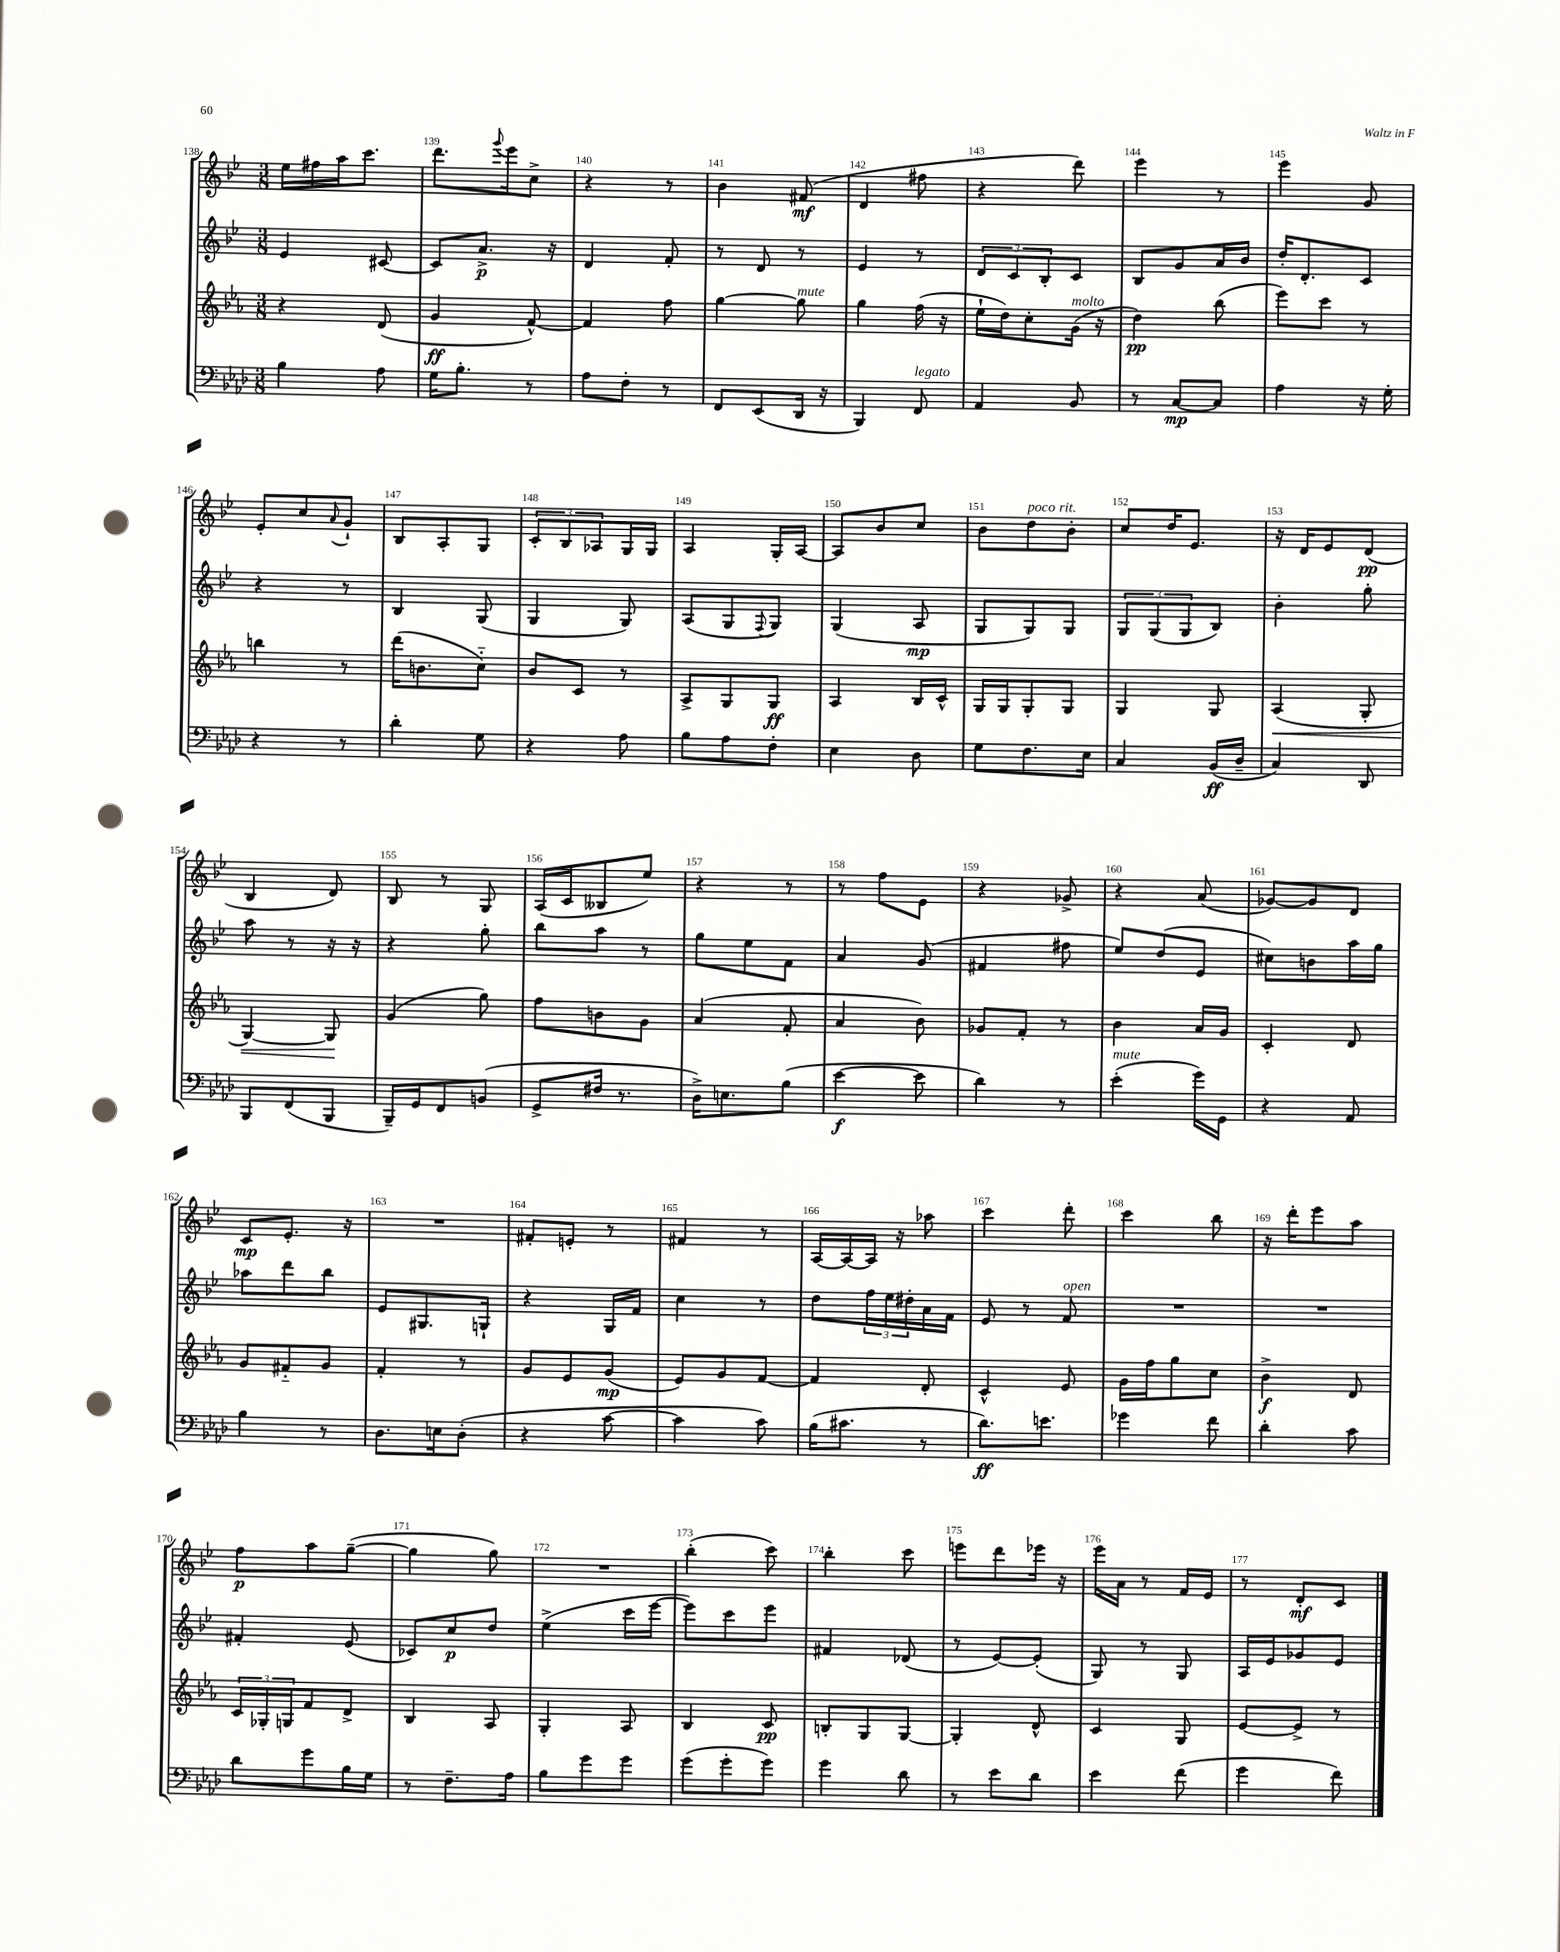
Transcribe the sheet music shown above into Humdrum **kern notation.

**kern	**kern	**kern	**kern
*staff4	*staff3	*staff2	*staff1
*clefF4	*clefG2	*clefG2	*clefG2
*k[b-e-a-d-]	*k[b-e-a-]	*k[b-e-]	*k[b-e-]
*M3/8	*M3/8	*M3/8	*M3/8
4B-\	4r	4e-/	16ee-\LL
.	.	.	16ff#\
.	.	.	16aa\J
.	.	.	8.ccc\J
8A-\	(8d/	[8c#/	.
=	=	=	=
16G\LK	4g/	8c#/]L	8.ddd\L
8.B-'\J	.	.	.
.	.	8.a^/J	.
.	.	.	8qqggg/
.	.	.	16eee-\k
8r	[8f^^/)	.	8cc^\J
.	.	16r	.
=	=	=	=
8A-\L	4f/]	4d/	4r
8F'\J	.	.	.
8r	8ff\	8f'/	8r
=	=	=	=
8FF/L	[4gg\	8r	4b-\
(8EE-/	.	8d/	.
16DD-/Jk	8gg\]	8r	(8f#/
16r	.	.	.
=	=	=	=
4BBB-/)	4gg\	4e-/	4d/
8FF/	(16ff\	8r	8ff#\
.	16r	.	.
=	=	=	=
4AA-/	16ee-`\LL	12d/L	4r
.	16dd\J)	.	.
.	.	12c/	.
.	8cc'\	.	.
.	.	12B-'/	.
8BB-/	(16g\Jk	8c/J	8ddd\)
.	16r	.	.
=	=	=	=
8r	4dd\)	8B-/L	4eee-\
[8C/L	.	8g/	.
8C/]J	(8bb-\	16a/L	8r
.	.	16b-/JJ	.
=	=	=	=
4A-\	8eee-\L)	16dd'/LK	4eee-\
.	.	8.d'/	.
.	8ccc\J	.	.
16r	8r	8c/J	8g/
16G'\	.	.	.
=	=	=	=
4r	4bb\	4r	8e-'/L
.	.	.	8cc/
.	.	.	8qqa/
8r	8r	8r	8g`/J
=	=	=	=
4d-'\	(16ddd\LK	4B-/	8B-/L
.	8.b\	.	.
.	.	.	8A'/
8G\	8cc'~\J)	(8G/	8G/J
=	=	=	=
4r	8b-/L	4G/	12c'/L
.	.	.	12B-/
.	8c/J	.	.
.	.	.	12A-/
8A-\	8r	8G/)	16G/L
.	.	.	16G/JJ
=	=	=	=
8B-\L	8A-^/L	(8A/L	4A/
8A-\	8G/	8G/	.
.	.	8qqF/	.
8F'\J	8G/J	8G/J)	16G'/LL
.	.	.	[16A/JJ
=	=	=	=
4E-\	4A-/	(4G/	8A/]L
.	.	.	8b-/
8D-\	16B-/LL	8A/	8cc/J
.	16c^^/JJ	.	.
=	=	=	=
8G\L	16G/LL	8G/L	8b-\L
.	16G/J	.	.
8.F\	8G'/	8G/)	8dd\
.	8G/J	8G/J	8b-'\J
16E-\Jk	.	.	.
=	=	=	=
4C/	4G/	12G/L	8cc/L
.	.	(12G/	.
.	.	.	16dd/K
.	.	12G/	.
.	.	.	8.e-/J
(16BB-/LL	8G/	8B-/J)	.
16D-~/JJ	.	.	.
=	=	=	=
4C/)	(4A-/	4b-'\	16r
.	.	.	16d/LK
.	.	.	8e-/
8DD-/	8G'/	8gg'\	(8d/J
=	=	=	=
8BBB-/L	[4G/)	8aa\	4B-/
(8FF/	.	8r	.
8BBB-/J	8G/]	16r	8d/)
.	.	16r	.
=	=	=	=
16BBB-~/LL)	(4g/	4r	8B-/
16GG/J	.	.	.
8FF/	.	.	8r
(8BB/J	8gg\)	8gg'\	8G/
=	=	=	=
8GG^/L	8ff\L	8bb-\L	(16A/LL
.	.	.	16c/J
16F#/Jk	8b\	8aa\J	8B--/
8.r	.	.	.
.	8g\J	8r	8ee-/J)
=	=	=	=
16D-^\LK)	(4a-/	8gg\L	4r
8.E\	.	.	.
.	.	8ee-\	.
(8B-\J	8f'/	8f\J	8r
=	=	=	=
[4e-\	4a-/	4a/	8r
.	.	.	8ff\L
8e-\]	8b-\)	(8g/	8e-\J
=	=	=	=
4d-\)	8g-/L	4f#/	4r
.	8f'/J	.	.
8r	8r	8ff#\	8g-^/
=	=	=	=
(4e-'\	4b-\	8ee-/L)	4r
.	.	(8dd/	.
16g\LL)	16a-/LL	8e-/J	(8a/
16GG\JJ	16g/JJ	.	.
=	=	=	=
4r	4c'/	8cc#\L)	[8g-/L)
.	.	8b\	8g-/]
8AA-/	8d/	16aa\L	8d/J
.	.	16gg\JJ	.
=	=	=	=
4B-\	8g/L	8aa-\L	8c/L
.	8f#'~/	8ddd\	8.e-'/J
8r	8g/J	8bb-\J	.
.	.	.	16r
=	=	=	=
8.D-\L	4f'/	8e-/L	4.r
.	.	8.G#/	.
16E\k	.	.	.
(8D-'\J	8r	.	.
.	.	16G`/Jk	.
=	=	=	=
4r	8g/L	4r	8f#'/L
.	8e-/	.	8e'/J
[8c\	(8g/J	16G/LL	8r
.	.	16f/JJ	.
=	=	=	=
4c\]	8e-/L)	4cc\	4f#/
.	8g/	.	.
8c\)	[8f/J	8r	8r
=	=	=	=
(16B-\LK	4f/]	8dd\L	[16A/LL
8.c#\J	.	.	16A/_
.	.	24ff\L	16A/]JJ
.	.	24ee-\	.
.	.	.	16r
.	.	24dd#'\	.
8r	8d'/	16a\	8aa-\
.	.	16f\JJ	.
=	=	=	=
8.d-\L)	4c^^/	8e-/	4ccc\
.	.	8r	.
8.e\J	.	.	.
.	8e-/	8f/	8ddd'\
=	=	=	=
4g-\	16g\LL	4.r	4ccc\
.	16ff\J	.	.
.	8gg\	.	.
8f\	8cc\J	.	8bb-\
=	=	=	=
4d-'\	4b-^\	4.r	16r
.	.	.	16ddd'\LK
.	.	.	8eee-\
8c\	8d/	.	8aa\J
=	=	=	=
8d-\L	24c/LL	4f#'/	8ff\L
.	24G-'/	.	.
.	24G/J	.	.
8g\	8f/	.	8aa\
16B-\L	8d^/J	(8e-/	([8gg~\J
16G\JJ	.	.	.
=	=	=	=
8r	4B-/	8c-/L)	4gg\]
8.F~\L	.	8cc/	.
.	8A-/	8dd/J	8gg\)
16A-\Jk	.	.	.
=	=	=	=
8B-\L	4G'/	(4ee-^\	4.r
8g\	.	.	.
8g\J	8A-/	16ccc\LL	.
.	.	[16eee-\JJ	.
=	=	=	=
(8g\L	4B-/	8eee-\]L)	(4bb-'\
8g'\	.	8ccc\	.
8g\J)	8c/	8eee-\J	8ccc\)
=	=	=	=
4g\	8B'/L	4f#/	4bb-'\
.	8G/	.	.
8d-\	[8G/J	(8d-/	8ccc\
=	=	=	=
8r	4G'/]	8r	8eee\L
8e-\L	.	[8e-/L)	8ddd\
8d-\J	8d^^/	(8e-'/]J	16eee-\Jk
.	.	.	16r
=	=	=	=
4e-\	4c/	8G/)	16eee-\LL
.	.	.	16a\JJ
.	.	8r	8r
(8f\	8G/	8G/	16f/LL
.	.	.	16e-/JJ
=	=	=	=
4g\	[8e-/L	16A/LL	8r
.	.	16e-/J	.
.	8e-^/]J	8g-/	8d'/L
8f\)	8r	8e-/J	8c/J
==	==	==	==
*-	*-	*-	*-
